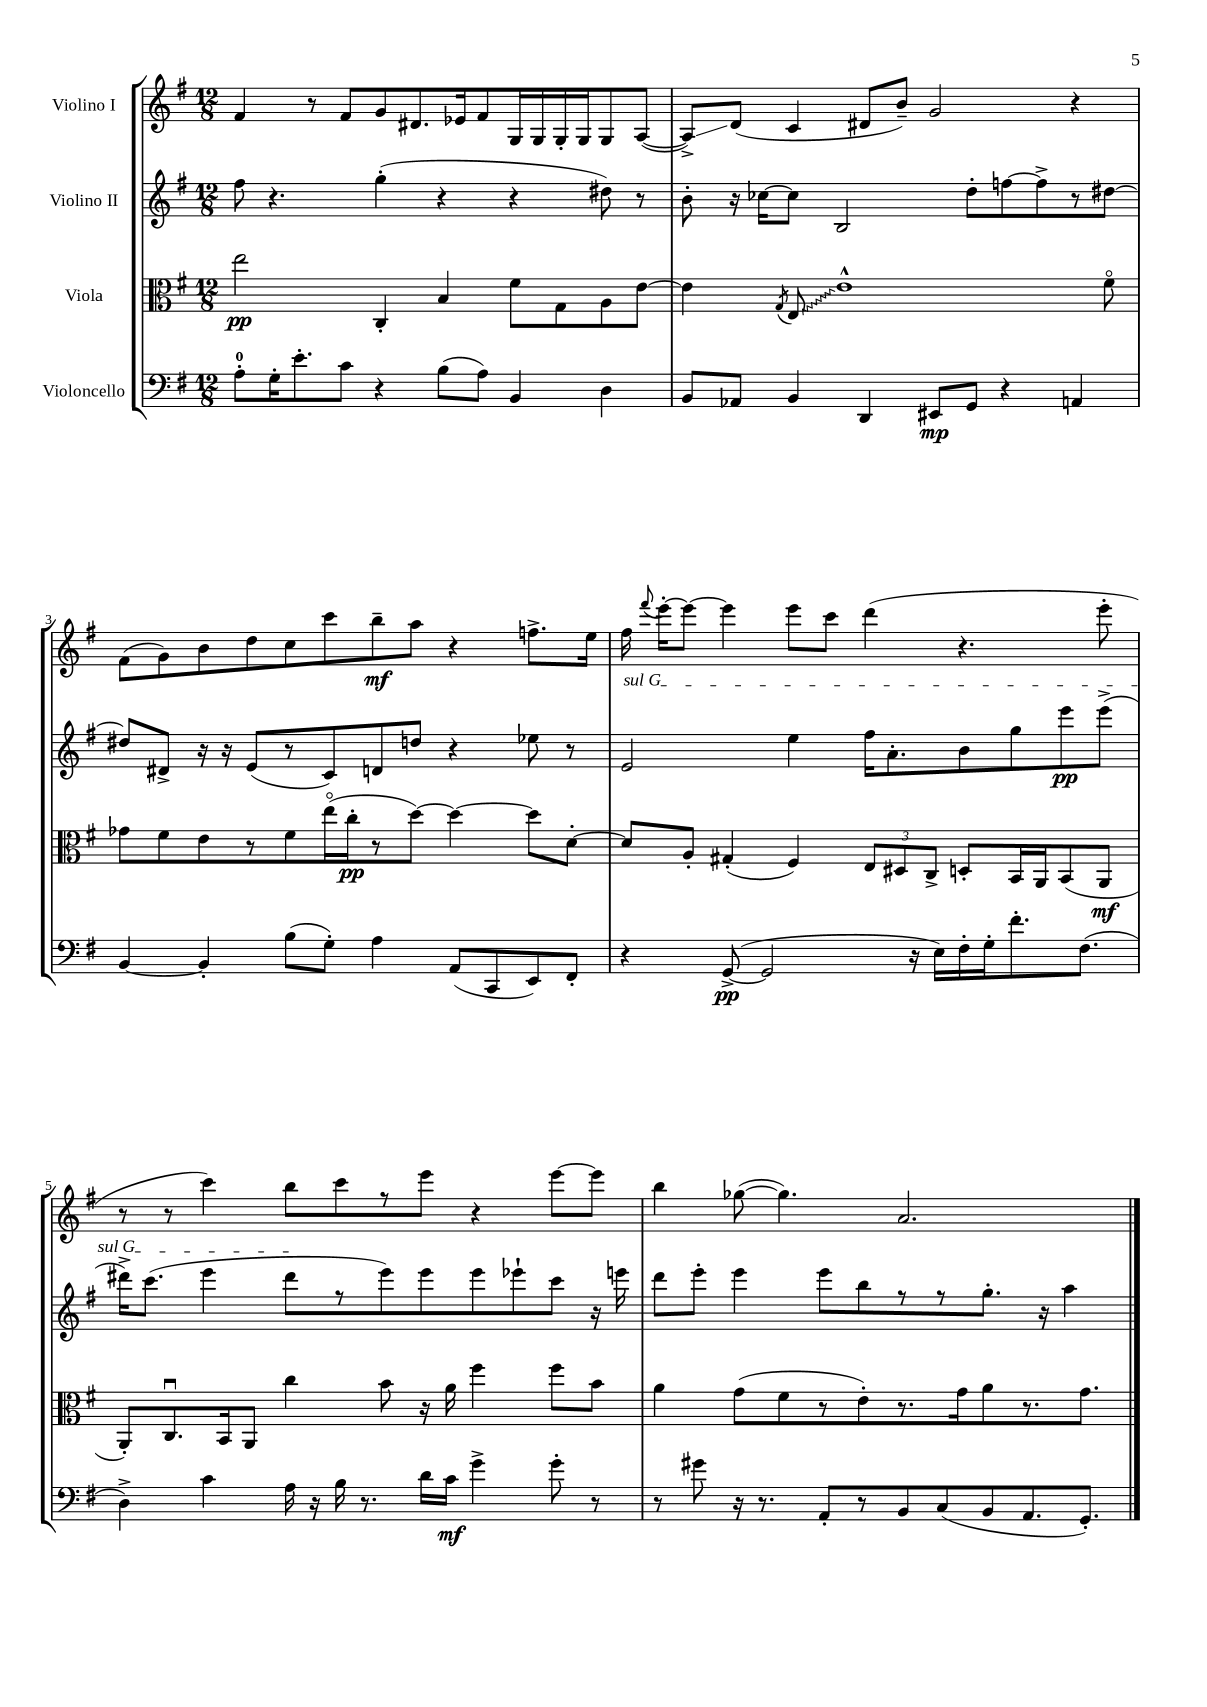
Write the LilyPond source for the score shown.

<<
\new StaffGroup <<
\new Staff = "s0" \with { instrumentName = "Violino I" } {
    \clef treble \key g \major \numericTimeSignature \time 12/8
    \autoBeamOff fis'4 r8 fis'8[ g'8 dis'8. ees'16 fis'8 g16 g16 g16-. g16 g8 a8]~( |
    a8[->\glissando) d'8]( c'4 dis'8[ b'8]--) g'2 r4 |
    fis'8[( g'8) b'8 d''8 c''8 c'''8 b''8--\mf a''8] r4 f''8.[-> e''16] |
    fis''16 \appoggiatura { fis'''8 } e'''16[~-. e'''8]~ e'''4 e'''8[ c'''8] d'''4( r4. e'''8-. |
    r8 r8 c'''4) b''8[ c'''8 r8 e'''8] r4 e'''8[~ e'''8] |
    b''4 ges''8~( ges''4.) a'2. \bar "|." |
}
\new Staff = "s1" \with { instrumentName = "Violino II" } {
    \clef treble \key g \major \numericTimeSignature \time 12/8
    \autoBeamOff fis''8 r4. g''4-.( r4 r4 dis''8) r8 |
    b'8-. r16 ces''16[~ ces''8] b2 d''8[-. f''8~ f''8-> r8 dis''8]~ |
    dis''8[ dis'8]-> r16 r16 e'8[( r8 c'8) d'8 d''8] r4 ees''8 r8 |
    \once \override TextSpanner.bound-details.left.text = \markup { \italic "sul G" } e'2\startTextSpan e''4 fis''16[ a'8.-. b'8 g''8 e'''8\pp e'''8]->( |
    dis'''16[->) c'''8.]( e'''4 dis'''8[\stopTextSpan r8 e'''8) e'''8 e'''8 ees'''8-! c'''8] r16 e'''16 |
    d'''8[ e'''8]-. e'''4 e'''8[ b''8 r8 r8 g''8.]-. r16 a''4 \bar "|." |
}
\new Staff = "s2" \with { instrumentName = "Viola" } {
    \clef alto \key g \major \numericTimeSignature \time 12/8
    \autoBeamOff e''2\pp c4-. b4 fis'8[ g8 a8 e'8]~ |
    e'4 \acciaccatura { g8 } \once \override Glissando.style = #'zigzag e8\glissando e'1-^ fis'8\flageolet |
    ges'8[ fis'8 e'8 r8 fis'8 e''16\flageolet( c''16-.\pp r8 d''8]~) d''4~ d''8[ d'8]~-. |
    d'8[ a8]-. gis4-.( fis4) \tuplet 3/2 { e8[ dis8 c8]-> } d8[-. b,16 a,16 b,8( a,8]\mf |
    a,8[-.) c8.\downbow b,16 a,8] c''4 b'8 r16 a'16 fis''4 fis''8[ b'8] |
    a'4 g'8[( fis'8 r8 e'8-.) r8. g'16 a'8 r8. g'8.] \bar "|." |
}
\new Staff = "s3" \with { instrumentName = "Violoncello" } {
    \clef bass \key g \major \numericTimeSignature \time 12/8
    \autoBeamOff a8[-0-. g16-. e'8.-. c'8] r4 b8[( a8]) b,4 d4 |
    b,8[ aes,8] b,4 d,4 eis,8[\mp g,8] r4 a,4 |
    b,4~ b,4-. b8[( g8]-.) a4 a,8[( c,8 e,8) fis,8]-. |
    r4 g,8~->\pp( g,2 r16 e16[) fis16-. g16-. fis'8.-. fis8.]( |
    d4->) c'4 a16 r16 b16 r8. d'16[ c'16]\mf g'4-> g'8-. r8 |
    r8 gis'8 r16 r8. a,8[-. r8 b,8 c8( b,8 a,8. g,8.]-.) \bar "|." |
}
>>
>>
